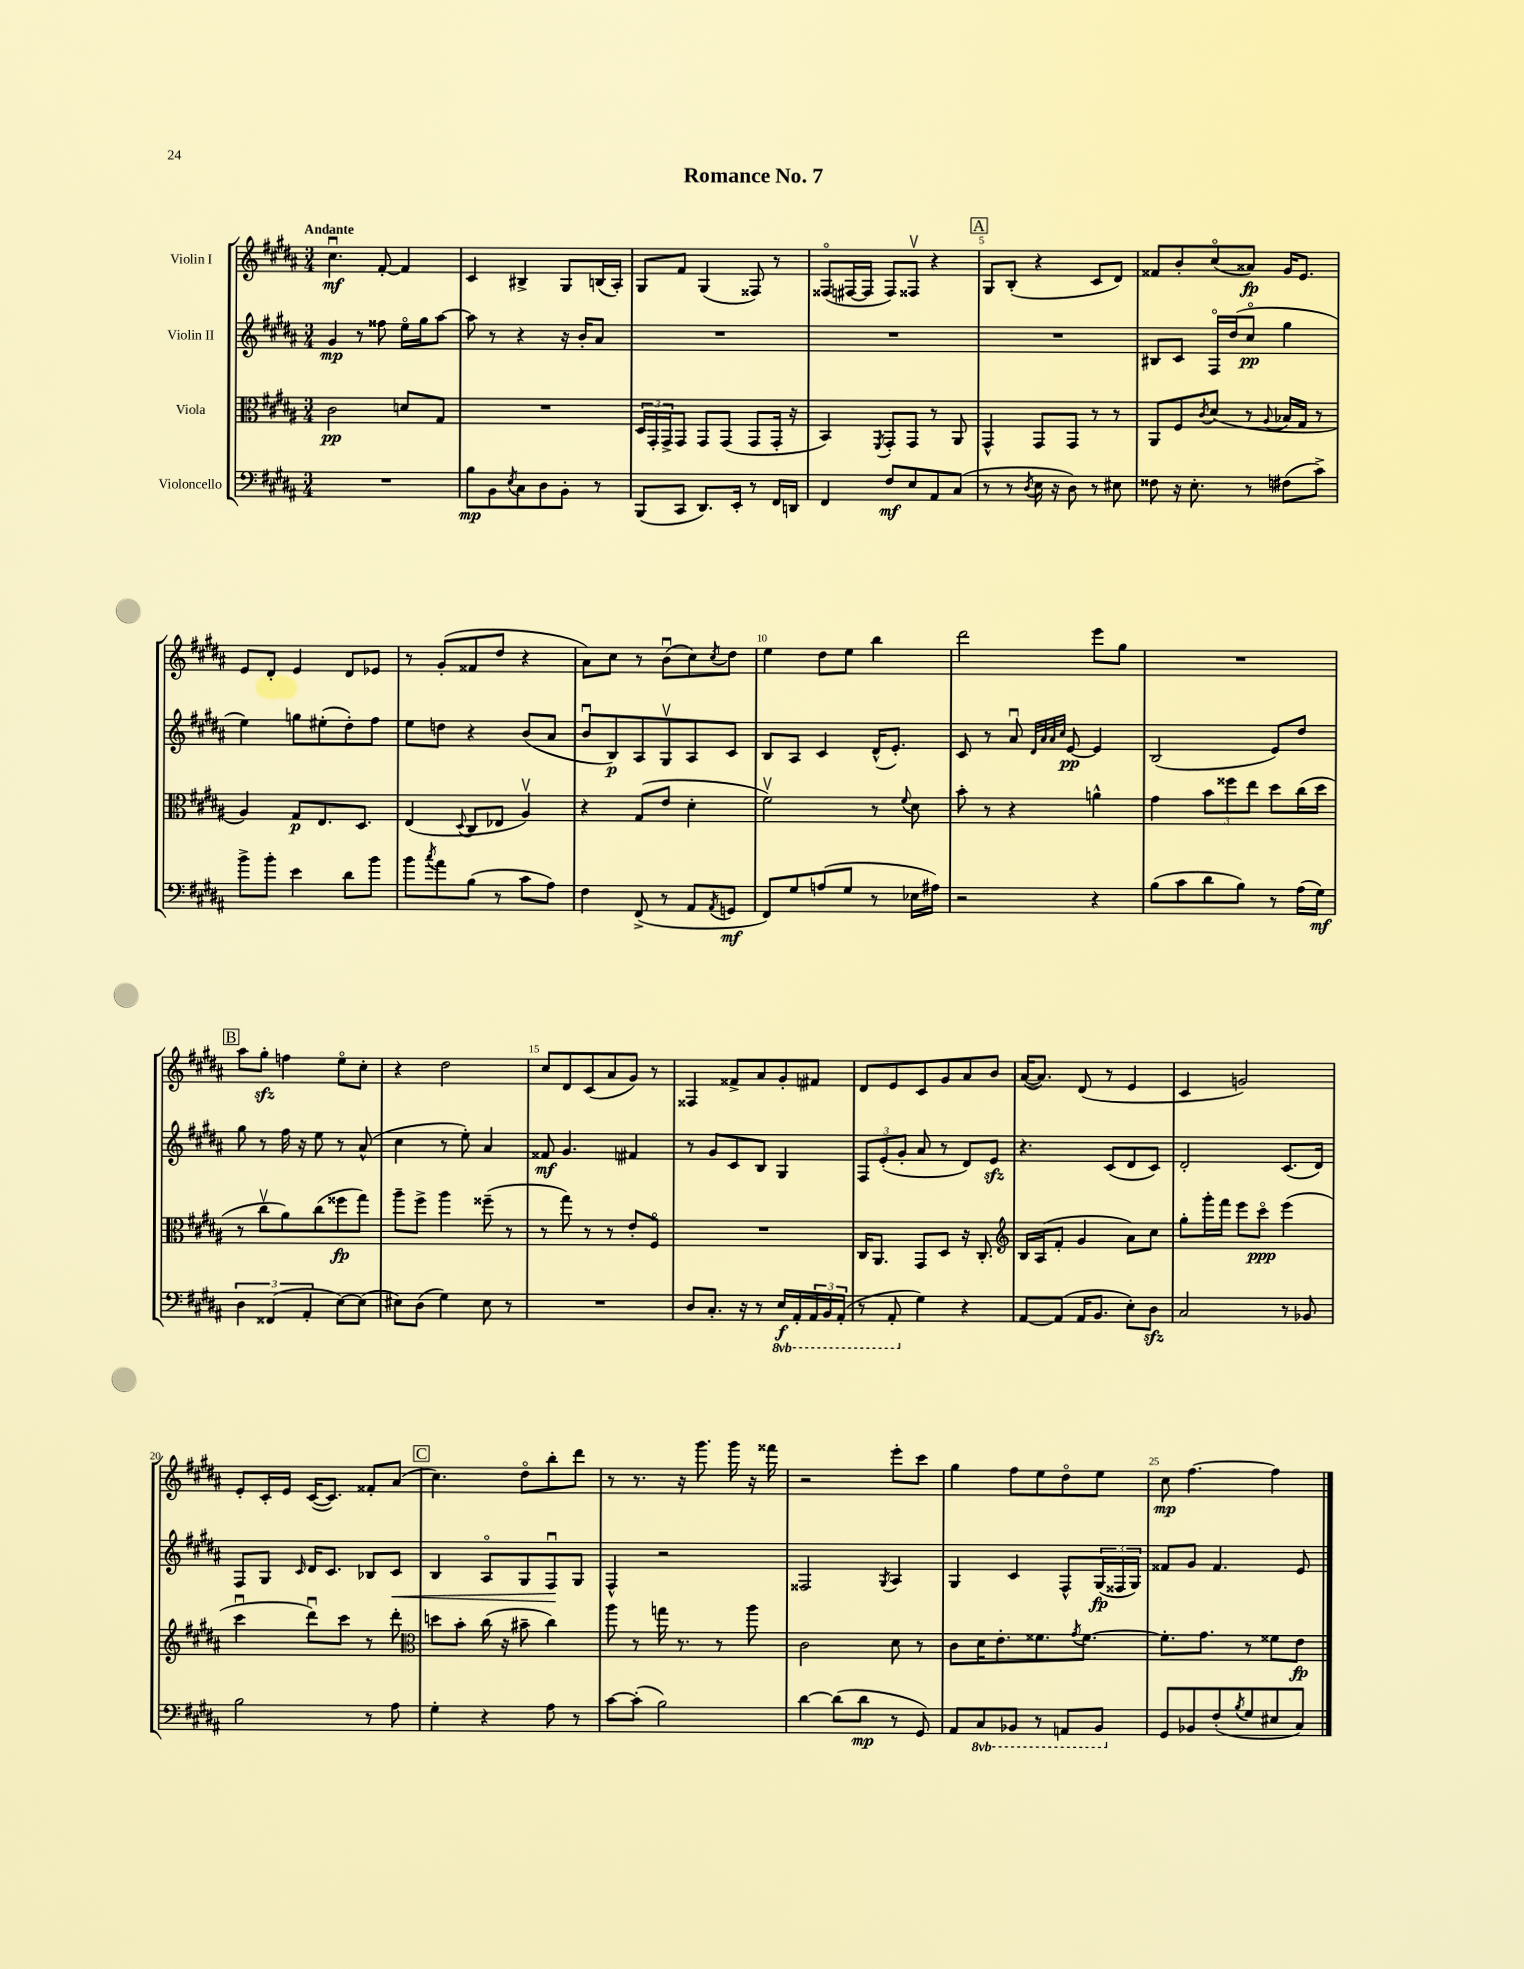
\header { title = "Romance No. 7" }
<<
\new StaffGroup <<
\new Staff = "s0" \with { instrumentName = "Violin I" } {
    \clef treble \key b \major \numericTimeSignature \time 3/4 \tempo "Andante"
    cis''4.\downbow\mf fis'8~-. fis'4 |
    cis'4 bis4-> gis8 b16( ais16-.) |
    gis8 fis'8 gis4( fisis8) r8 |
    fisis8\flageolet( fis16~ fis16 fis8) fisis8\upbow r4 |
    \mark \markup { \box "A" } gis8 b8-.( r4 cis'8 dis'8) |
    fisis'8 b'8-. cis''8\flageolet( aisis'8\fp) gis'16 e'8. |
    e'8 dis'8-. e'4 dis'8 ees'8 |
    r8 gis'8-.( fisis'8 dis''8 r4 |
    ais'8) cis''8 r8 b'8\downbow( cis''8) \acciaccatura { cis''8 } dis''8 |
    e''4 dis''8 e''8 b''4 |
    dis'''2 e'''8 gis''8 |
    R2. |
    \mark \markup { \box "B" } ais''8 gis''8-.\sfz f''4 e''8\flageolet cis''8-. |
    r4 dis''2 |
    cis''8 dis'8 cis'8( ais'8 gis'8) r8 |
    fisis4 fisis'8-> ais'8 gis'8-. fis'8 |
    dis'8 e'8 cis'8 gis'8 ais'8 b'8 |
    ais'16~( ais'8.) dis'8( r8 e'4 |
    cis'4 g'2) |
    e'8-. cis'16-. e'16 cis'16~( cis'8.) fisis'8-. ais'8( |
    \mark \markup { \box "C" } cis''4.) dis''8\flageolet b''8-. dis'''8 |
    r8 r8. r16 gis'''8. gis'''16 r16 fisis'''16 |
    r2 e'''8-. cis'''8 |
    gis''4 fis''8 e''8 dis''8\flageolet e''8 |
    cis''8\mp fis''4.~ fis''4 \bar "|." |
}
\new Staff = "s1" \with { instrumentName = "Violin II" } {
    \clef treble \key b \major \numericTimeSignature \time 3/4
    gis'4\mp r8 fisis''8 e''16\flageolet gis''16 ais''8~ |
    ais''8 r8 r4 r16 b'16-. ais'8 |
    R2. |
    R2. |
    \mark \markup { \box "A" } R2. |
    bis8 cis'8 fis16\flageolet dis''16( cis''8\flageolet\pp gis''4 |
    e''4) g''8 eis''8-.( dis''8-.) fis''8 |
    e''8 d''8 r4 b'8( ais'8 |
    b'8\downbow b8\p) ais8 gis8\upbow ais8 cis'8 |
    b8 ais8 cis'4 dis'16-^( e'8.-.) |
    cis'8 r8 ais'8\downbow \grace { dis'32 ais'32 ais'32 cis''32 } e'8~\pp e'4 |
    b2( e'8) dis''8 |
    \mark \markup { \box "B" } gis''8 r8 fis''16 r16 e''8 r8 ais'8-^( |
    cis''4 r8 e''8-.) ais'4 |
    fisis'8\mf gis'4. fis'4 |
    r8 gis'8 cis'8 b8 gis4 |
    \tuplet 3/2 { fis8 e'8-.( gis'8-. } ais'8 r8 dis'8) e'8\sfz |
    r4. cis'8( dis'8 cis'8) |
    dis'2-. cis'8.( dis'16) |
    fis8 gis8 \grace { cis'16 } dis'16 cis'8. bes8 cis'8\< |
    \mark \markup { \box "C" } b4 ais8\flageolet gis8 fis8\downbow\! gis8 |
    fis4-^ r2 |
    fisis2 \acciaccatura { gis8 } ais4 |
    gis4 cis'4 fis8-^ \tuplet 3/2 { gis16\fp( fisis16 gis16) } |
    fisis'8 gis'8 fisis'4. e'8 \bar "|." |
}
\new Staff = "s2" \with { instrumentName = "Viola" } {
    \clef alto \key b \major \numericTimeSignature \time 3/4
    cis'2\pp d'8 gis8 |
    R2. |
    \tuplet 3/2 { dis16 gis,16-. gis,16-> } gis,8 gis,8 gis,8( gis,8 gis,16-. r16 |
    b,4) \acciaccatura { fis,8 } gis,8-. gis,8 r8 ais,8 |
    \mark \markup { \box "A" } gis,4-^ gis,8 gis,8 r8 r8 |
    ais,8 fis8 \acciaccatura { cis'8 } dis'8( r8 \appoggiatura { ais8 } bes16 gis16 r8 |
    ais4) gis8\p e8. dis8. |
    e4( \appoggiatura { dis8 } cis8 ees8 ais4\upbow) |
    r4 gis8( e'8 dis'4-. |
    fis'2\upbow) r8 \appoggiatura { fis'8 } dis'8 |
    b'8-. r8 r4 a'4-^ |
    gis'4 \tuplet 3/2 { b'8 fisis''8 e''8 } dis''8 cis''16( dis''16 |
    \mark \markup { \box "B" } r8 cis''8\upbow ais'8) cis''8( fisis''8\fp gis''8) |
    ais''8-- fis''8-> ais''4 fisis''8--( r8 |
    r8 gis''8) r8 r8 e'8-. fis8\flageolet |
    R2. |
    cis16 ais,8. gis,8 dis8 r16 cis8.-. |
    \clef treble b16 ais16( fis'8-. gis'4 ais'8) cis''8 |
    gis''8-. gis'''16-. fis'''16 e'''8 cis'''8\flageolet\ppp e'''4( |
    cis'''4\downbow dis'''8\downbow) cis'''8 r8 dis'''8-. |
    \mark \markup { \box "C" } \clef alto d''8 b'8-. cis''16( r16 bis'8-- cis''4) |
    ais''8 r8 g''16 r8. r8 ais''8 |
    cis'2 dis'8 r8 |
    cis'8 dis'16 e'8.-. fisis'8. \acciaccatura { gis'8 } fisis'8.~ |
    fisis'8.-. gis'8. r8 fisis'8 e'8\fp \bar "|." |
}
\new Staff = "s3" \with { instrumentName = "Violoncello" } {
    \clef bass \key b \major \numericTimeSignature \time 3/4 \set Staff.ottavationMarkups = #ottavation-simple-ordinals
    R2. |
    b8\mp b,8 \acciaccatura { e8 } cis8 dis8 b,8-. r8 |
    b,,8( cis,8 dis,8.) e,16-. r8 fis,16 d,16 |
    fis,4 fis8\mf e8 ais,8 cis8( |
    \mark \markup { \box "A" } r8 r8 \acciaccatura { dis8 } e16 r16 dis8) r8 eis8 |
    fisis8 r16 e8.-. r8 fis8( cis'8->) |
    b'8-> b'8-. e'4 dis'8 b'8 |
    b'8 \acciaccatura { cis''8 } ais'8 b8( r8 cis'8 ais8) |
    fis4 fis,8->( r8 ais,8 \acciaccatura { ais,8 } g,8\mf |
    fis,8) gis8 a8( gis8 r8 ees16 ais16) |
    r2 r4 |
    b8( cis'8 dis'8 b8) r8 ais16( gis16\mf) |
    \mark \markup { \box "B" } \tuplet 3/2 { dis4 fisis,4( ais,4-. } e8~) e8( |
    eis8) dis8( gis4) eis8 r8 |
    R2. |
    dis8 cis8.-. r16 r8 \ottava #-1 e,16\f ais,,16-. \tuplet 3/2 { ais,,16 b,,16 ais,,16-.( } |
    r8 ais,,8-. \ottava #0 gis4) r4 |
    ais,8~ ais,8( ais,16 b,8. e8-.) dis8\sfz |
    cis2 r8 bes,8 |
    b2 r8 ais8 |
    \mark \markup { \box "C" } gis4-. r4 ais8 r8 |
    cis'8~ cis'8-.( b2) |
    dis'4~ dis'8( dis'8\mp r8 gis,8) |
    ais,8 \ottava #-1 cis,8 bes,,8 r8 a,,8 bes,,8 \ottava #0 |
    gis,8 bes,8 fis8-.( \acciaccatura { b8 } gis8 eis8 cis8) \bar "|." |
}
>>
>>
\layout { \context { \Score \override BarNumber.break-visibility = ##(#f #t #t) barNumberVisibility = #(every-nth-bar-number-visible 5) } }
